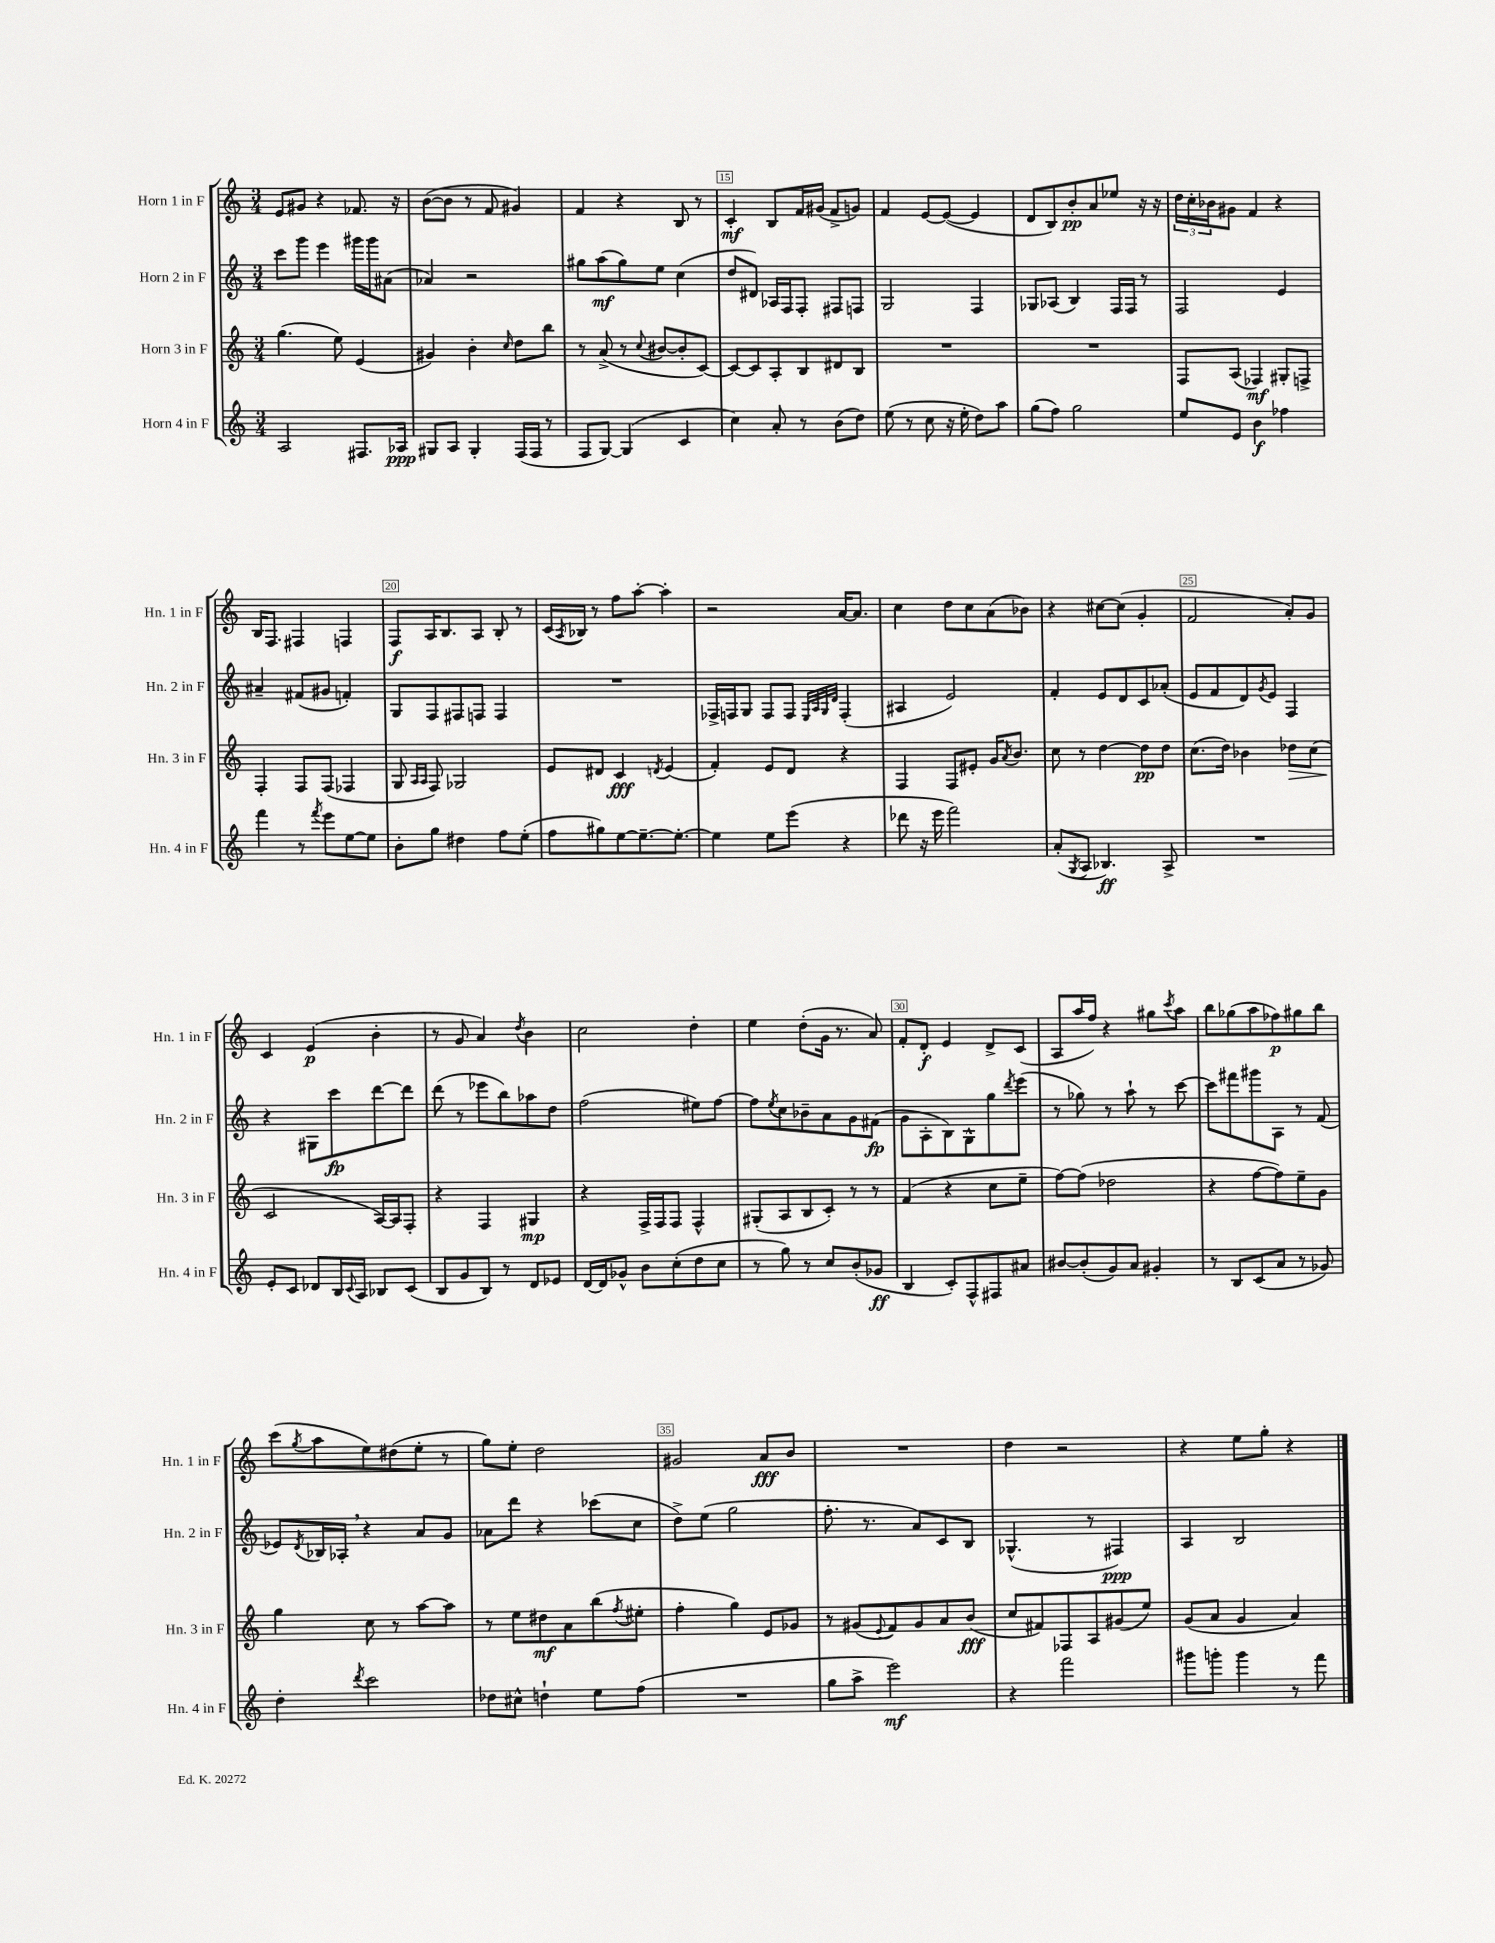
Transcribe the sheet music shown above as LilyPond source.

<<
\new StaffGroup <<
\new Staff = "s0" \with { instrumentName = "Horn 1 in F" shortInstrumentName = "Hn. 1 in F" } {
    \clef treble \key c \major \numericTimeSignature \time 3/4
    e'8 gis'8 r4 fes'8. r16 |
    b'8~( b'8 r8 f'8 gis'4) |
    f'4 r4 b8 r8 |
    c'4-.\mf b8 f'16 gis'16( f'8-> g'8) |
    f'4 e'8~ e'8~( e'4 |
    d'8 b8) b'8-.\pp a'8 ees''8 r16 r16 |
    \tuplet 3/2 { d''16 c''16-. bes'16 } gis'8 f'4 r4 |
    b16 f8. fis4 f4 |
    f8\f a16 b8. a8 b8-. r8 |
    c'16( \acciaccatura { a8 } bes16) r8 f''8 a''8~-. a''4-. |
    r2 a'16~ a'8. |
    c''4 d''8 c''8 a'8( bes'8) |
    r4 cis''8~ cis''8( g'4-. |
    f'2 a'8-.) g'8 |
    c'4 e'4\p( b'4-. |
    r8 g'8 a'4) \acciaccatura { d''8 } b'4 |
    c''2 d''4-. |
    e''4 d''8-.( g'16 r8. a'8) |
    f'8-. d'8-.\f e'4 d'8-> c'8( |
    a8 a''16 f''16) r4 gis''8 \acciaccatura { c'''8 } a''8 |
    b''8 ges''8( a''8 fes''8\p) gis''8 b''8 |
    c'''8( \acciaccatura { g''8 } a''8 e''8) dis''8( e''8-. r8 |
    g''8) e''8-. d''2 |
    gis'2 a'8\fff b'8 |
    R2. |
    d''4 r2 |
    r4 e''8 g''8-. r4 \bar "|." |
}
\new Staff = "s1" \with { instrumentName = "Horn 2 in F" shortInstrumentName = "Hn. 2 in F" } {
    \clef treble \key c \major \numericTimeSignature \time 3/4
    c'''8 g'''8 e'''4 gis'''16 gis'''16 ais'8( |
    aes'4) r2 |
    gis''8 a''8\mf( gis''8) e''8 c''4( |
    d''8 dis'8) aes16 f16 f8-. fis8 f8 |
    g2 f4 |
    ges8 aes8( b4) f16 f16 r8 |
    f2 e'4 |
    ais'4-- fis'8( gis'8 f'4-.) |
    g8 f8 fis8 f8 f4 |
    R2. |
    fes16-> f16 g8 f8 f8 \grace { e32 a32 g32 d'32 } f4-.( |
    ais4 e'2) |
    f'4-. e'8 d'8 c'8 aes'8-.( |
    e'8 f'8 d'8) \acciaccatura { g'8 } e'8 f4 |
    r4 gis8 c'''8\fp d'''8~ d'''8 |
    d'''8( r8 ees'''8 b''8) aes''8 d''8 |
    f''2( eis''8) f''8~ |
    f''8 \acciaccatura { e''8 } c''8 bes'8-- a'8 g'8 fis'8\fp( |
    g'8 a8-. b8) g8-^ g''8 \acciaccatura { d'''8 } e'''8( |
    r8 ges''8) r8 a''8-! r8 c'''8~ |
    c'''8 fis'''8 gis'''8 a8 r8 f'8( |
    ees'8) \acciaccatura { d'8 } bes16 aes16-. \breathe r4 a'8 g'8 |
    aes'8 d'''8 r4 ces'''8( c''8 |
    d''8->) e''8( g''2 |
    f''8.-. r8. a'8) c'8 b8 |
    ges4.-^( r8 fis4\ppp) |
    a4 b2 \bar "|." |
}
\new Staff = "s2" \with { instrumentName = "Horn 3 in F" shortInstrumentName = "Hn. 3 in F" } {
    \clef treble \key c \major \numericTimeSignature \time 3/4
    g''4.( e''8) e'4( |
    gis'4) b'4-. \grace { c''16 } d''8 b''8 |
    r8 a'8->( r8 \appoggiatura { c''8 } bis'8~ bis'8-. c'8~) |
    c'8~ c'8 a8-. b8 dis'8 b8 |
    R2. |
    R2. |
    f8 a8( fes4\mf) gis8-. f8-> |
    f4-. f8 f8( fes4 |
    g8 \grace { a16 a16 } f8) ges2 |
    e'8 dis'8 c'4\fff \acciaccatura { d'8 } e'4( |
    f'4-.) e'8 d'8 r4 |
    f4 f8 eis'8-. g'16 \acciaccatura { a'8 } b'8. |
    c''8 r8 d''4~ d''8\pp d''8 |
    c''8.( d''16) bes'4 des''8\> c''8( |
    c'2\! a16~) a16 f8-. |
    r4 f4 gis4\mp |
    r4 f16-> f16 f8 f4-^ |
    gis8-.( a8 b8 c'8-.) r8 r8 |
    f'4( r4 c''8 e''8-- |
    f''8~) f''8( des''2 |
    r4 f''8~ f''8) e''8-- g'8 |
    g''4 c''8 r8 a''8~ a''8 |
    r8 e''8 dis''8\mf a'8 b''8( \acciaccatura { f''8 } eis''8-. |
    f''4-. g''4) e'8 ges'8 |
    r8 gis'8( \appoggiatura { e'8 } f'8) gis'8 a'8 b'8\fff( |
    c''8 fis'8) fes8 a8 gis'8( e''8) |
    g'8( a'8 g'4 a'4) \bar "|." |
}
\new Staff = "s3" \with { instrumentName = "Horn 4 in F" shortInstrumentName = "Hn. 4 in F" } {
    \clef treble \key c \major \numericTimeSignature \time 3/4
    a2 fis8. aes16\ppp |
    gis8 a8 gis4-. f16( f16 r8 |
    f8 g8~) g4( c'4 |
    c''4) a'8-. r8 b'8( d''8) |
    e''8( r8 c''8 r16 e''16-. d''8) a''8 |
    g''8( f''8) g''2 |
    e''8 e'8 b'4\f fes''4 |
    f'''4 r8 \acciaccatura { f'''8 } e'''8 e''8~ e''8 |
    b'8-. g''8 dis''4 f''8 e''8-.( |
    f''8 gis''8) e''8~ e''8.~-- e''8.~-. |
    e''4 e''8 e'''8( r4 |
    des'''8 r16 e'''16 f'''2) |
    a'8-.( \acciaccatura { g8 } a8 bes4.\ff) a8-> |
    R2. |
    e'8-. c'8 des'8 b16 \appoggiatura { c'8 } a16 bes8 c'8( |
    b8 g'8 b8) r8 d'8 ees'8 |
    d'16~ d'16 ges'8-^ b'8 c''8-.( d''8 c''8 |
    r8 g''8) r8 c''8 b'8-.( ges'8\ff |
    b4 c'8-.) f8-^ fis8 ais'8 |
    bis'8~ bis'8-.( g'8) a'8 gis'4-. |
    r8 b8 c'8( a'8 r8 ges'8) |
    d''4-. \acciaccatura { d'''8 } c'''2 |
    des''8 cis''8-^ d''4-! e''8 f''8( |
    R2. |
    g''8 a''8-> e'''2\mf) |
    r4 f'''2 |
    gis'''8 g'''8-. g'''4 r8 f'''8 \bar "|." |
}
>>
>>
\layout { \context { \Score currentBarNumber = #12 \override BarNumber.break-visibility = ##(#f #t #t) barNumberVisibility = #(every-nth-bar-number-visible 5) \override BarNumber.stencil = #(make-stencil-boxer 0.1 0.3 ly:text-interface::print) } }
